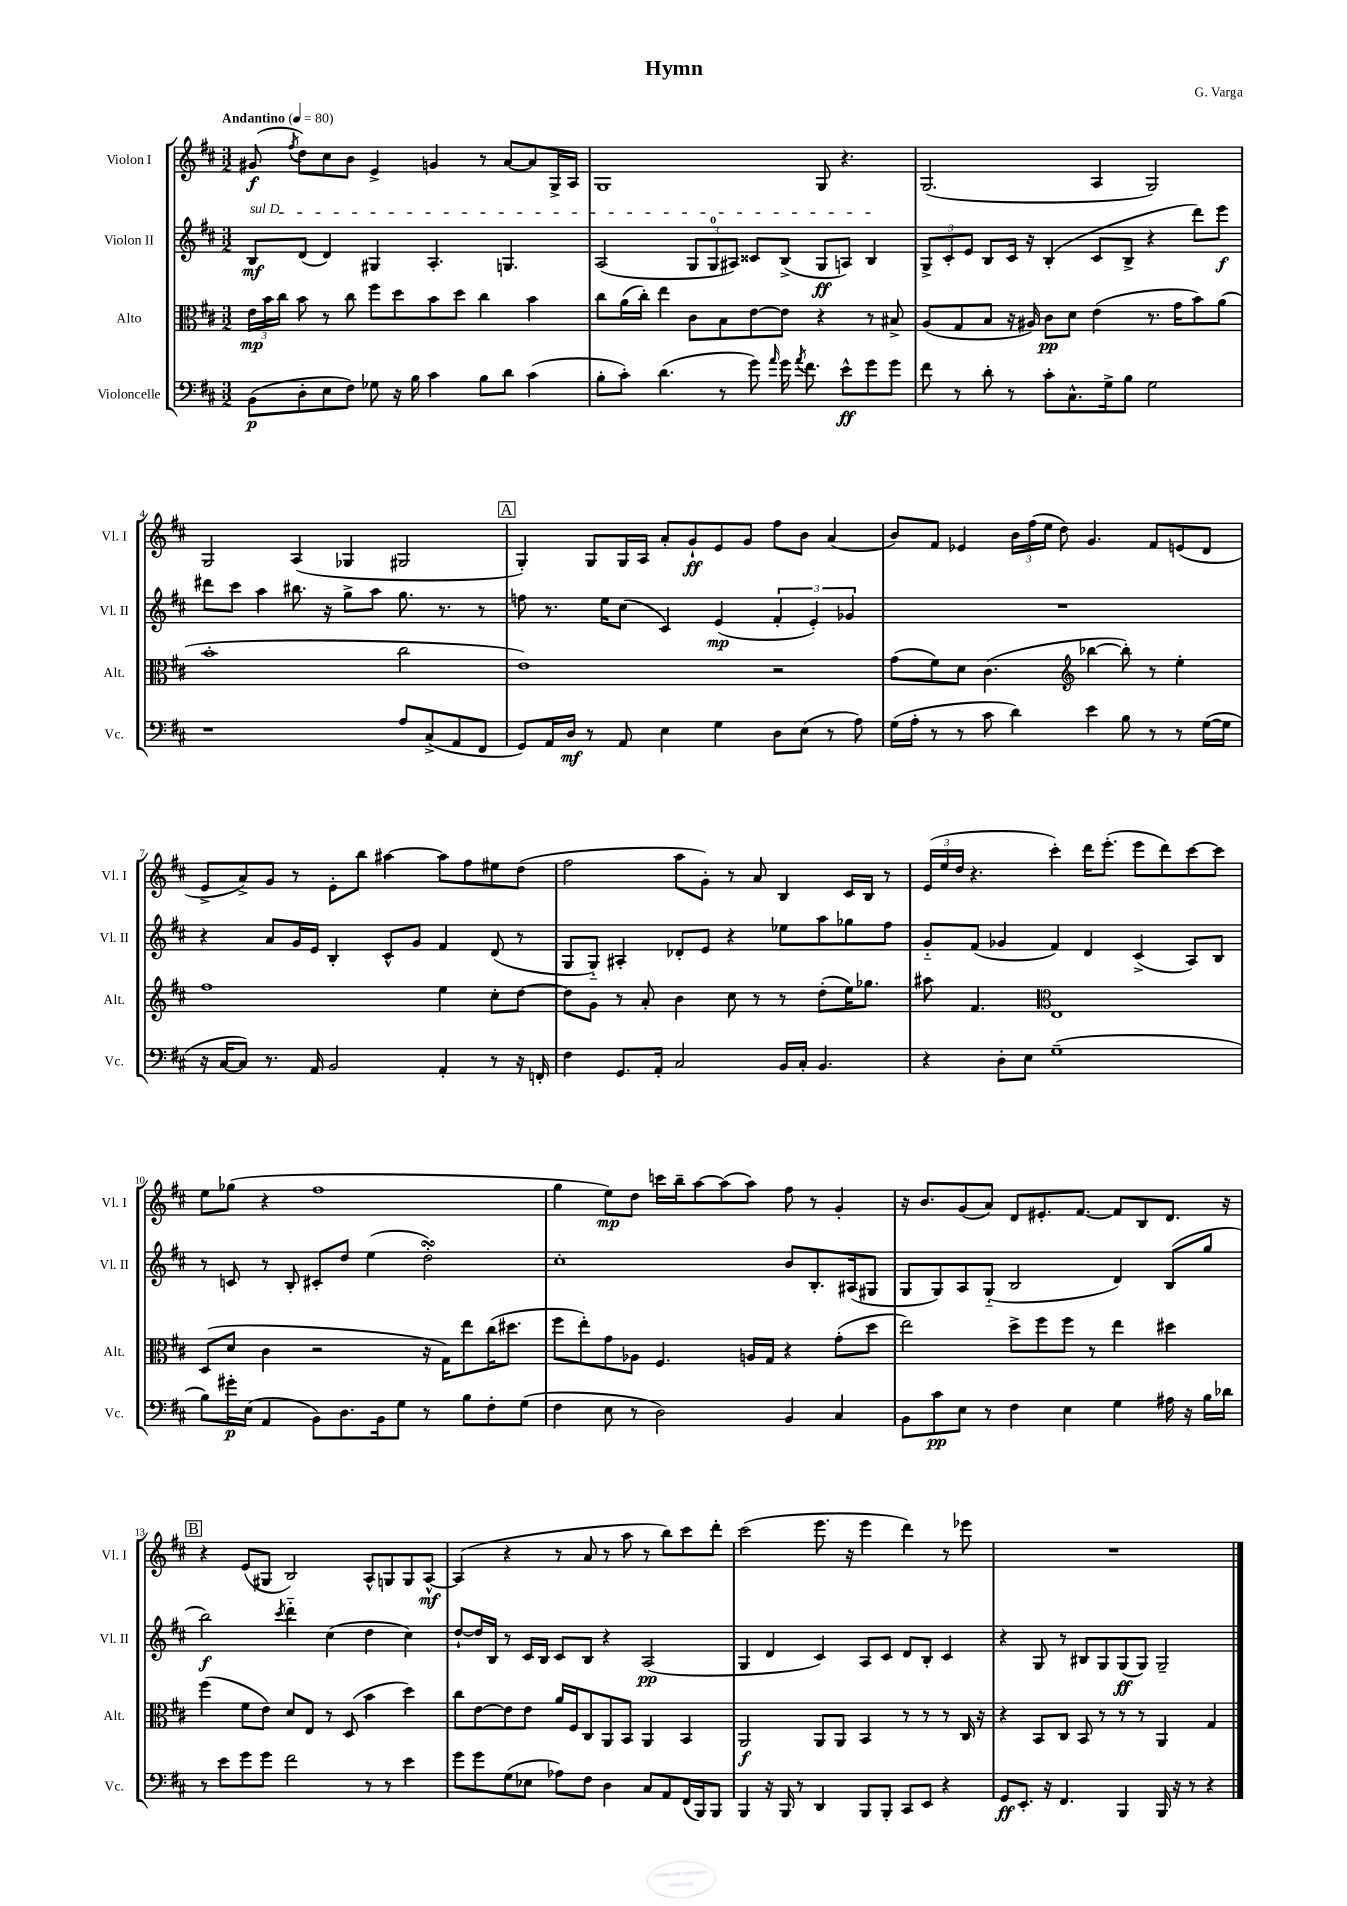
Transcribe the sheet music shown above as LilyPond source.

\header { title = "Hymn" composer = "G. Varga" }
<<
\new StaffGroup <<
\new Staff = "s0" \with { instrumentName = "Violon I" shortInstrumentName = "Vl. I" } {
    \clef treble \key d \major \numericTimeSignature \time 3/2 \tempo "Andantino" 4 = 80
    \autoBeamOff gis'8\f( \acciaccatura { fis''8 } d''8[) cis''8 b'8] e'4-> g'4 r8 a'8[~ a'8 g16-> a16] |
    g1 g8 r4. |
    g2.( a4 g2) |
    g2 a4( ges4 gis2 |
    \mark \markup { \box "A" } g4-.) g8[ g16 a16] a'8[-. g'8-!\ff e'8 g'8] fis''8[ b'8] a'4( |
    b'8[) fis'8] ees'4 \tuplet 3/2 { b'16[ fis''16( e''16] } d''8) g'4. fis'8[ e'8( d'8] |
    e'8[-> a'8->) g'8] r8 e'8[-. b''8] ais''4~ ais''8[ fis''8 eis''8 d''8]( |
    fis''2 a''8[ g'8]-.) r8 a'8 b4 cis'16[ b16] r8 |
    \tuplet 3/2 { e'16[( e''16 d''16] } r4. cis'''4-.) d'''16[ e'''8.]-.( e'''8[ d'''8) cis'''8~ cis'''8] |
    e''8[ ges''8]( r4 fis''1 |
    g''4 e''8[\mp) d''8] c'''16[ b''16-- a''8~ a''8( a''8]) fis''8 r8 g'4-. |
    r16 b'8.[ g'8( a'8]) d'8[ eis'8.-. fis'8.]~ fis'8[ b8 d'8.] r16 |
    \mark \markup { \box "B" } r4 e'8[( gis8] b2) a8[-^ g8 g8 a8]~-^\mf |
    a4( r4 r8 a'8 r8 a''8 r8 b''8[) cis'''8 d'''8]-. |
    cis'''2( e'''8. r16 e'''4 d'''4) r8 ees'''8 |
    R1. \bar "|." |
}
\new Staff = "s1" \with { instrumentName = "Violon II" shortInstrumentName = "Vl. II" } {
    \clef treble \key d \major \numericTimeSignature \time 3/2
    \autoBeamOff \once \override TextSpanner.bound-details.left.text = \markup { \italic "sul D" } b8[\mf\startTextSpan d'8]( d'4) gis4 a4.-. g4. |
    a2( \tuplet 3/2 { g8[ g8-0 ais8]) } cisis'8[ b8]->( g8[\ff a8]) b4\stopTextSpan |
    \tuplet 3/2 { g8[-> cis'8-. e'8] } b8[ cis'16] r16 b4-.( cis'8[ b8]-> r4 d'''8[) e'''8]\f |
    dis'''8[ cis'''8] a''4 bis''8. r16 g''8[-> a''8] g''8. r8. r8 |
    \mark \markup { \box "A" } f''8 r8. e''16[ cis''8]( cis'4) e'4\mp( \tuplet 3/2 { fis'4-. e'4-.) ges'4 } |
    R1. |
    r4 a'8[ g'16 e'16] b4-. cis'8[-^ g'8] fis'4 d'8( r8 |
    g8[ g8]-_) ais4-. des'8[-. e'8] r4 ees''8[ a''8 ges''8 fis''8] |
    g'8[-_ fis'8]( ges'4 fis'4) d'4 cis'4->( a8[) b8] |
    r8 c'8 r8 b8-. cis'8[-. d''8] e''4( d''2-.\turn) |
    cis''1-. b'8[ b8.-. ais16( gis8] |
    g8[ g8) a8 g8]-_( b2 d'4) b8[( g''8] |
    \mark \markup { \box "B" } b''2\f) \acciaccatura { cis'''8 } d'''4-_ cis''4( d''4 cis''4) |
    d''8[~-! d''16 b16] r8 cis'16[ b16] cis'8[ b8] r4 a2\pp( |
    g4 d'4 cis'4) a8[ cis'8] d'8[ b8]-. cis'4 |
    r4 g8 r8 bis8[ g8 g8\ff( g8]) g2-- \bar "|." |
}
\new Staff = "s2" \with { instrumentName = "Alto" shortInstrumentName = "Alt." } {
    \clef alto \key d \major \numericTimeSignature \time 3/2
    \autoBeamOff \tuplet 3/2 { e'16[\mp b'16 cis''16] } b'8 r8 cis''8 fis''8[ d''8 b'8 d''8] cis''4 b'4 |
    cis''8[ a'16( cis''16]-.) e''4 cis'8[ b8 e'8~ e'8] r4 r8 bis8-> |
    a8[( g8 b8] r16 ais16) cis'8[\pp d'8] e'4( r8. g'16[ b'8) a'8]( |
    b'1-. cis''2 |
    \mark \markup { \box "A" } e'1) r2 |
    g'8[( fis'8) d'8] cis'4.( \clef treble bes''4~ bes''8-.) r8 e''4-. |
    fis''1 e''4 cis''8[-. d''8]~ |
    d''8[ g'8] r8 a'8-. b'4 cis''8 r8 r8 d''8[-.( e''16) ges''8.] |
    ais''8 fis'4. \clef alto e1 |
    d8[( d'8] cis'4 r2 r16 g16[) e''8 cis''16( dis''8.] |
    fis''8[ e''8-.) g'8 aes8] fis4. a16[ g16] r4 g'8[-.( d''8] |
    e''2) d''8[-> fis''8 fis''8] r8 e''4 dis''4 |
    \mark \markup { \box "B" } fis''4( fis'8[ e'8]) d'8[ e8] r8 d8( b'4 d''4) |
    cis''8[ e'8~ e'8 e'8] a'16[ fis16 cis8 a,8 b,8] a,4 b,4 |
    a,2\f a,8[ a,8] b,4 r8 r8 r8 cis16 r16 |
    r4 b,8[ cis8] b,8 r8 r8 r8 a,4 g4 \bar "|." |
}
\new Staff = "s3" \with { instrumentName = "Violoncelle" shortInstrumentName = "Vc." } {
    \clef bass \key d \major \numericTimeSignature \time 3/2
    \autoBeamOff b,8[\p( d8-. e8 fis8]) ges8 r16 b16 cis'4 b8[ d'8] cis'4( |
    b8[-. cis'8]-.) d'4.( r8 g'8) \grace { a'16 } g'16 \acciaccatura { a'8 } fis'8. e'8[-^\ff g'8 g'8] |
    fis'8 r8 d'8-. r8 cis'8[-. cis8.-^ g16-> b8] g2 |
    r1 a8[ cis8->( a,8 fis,8] |
    \mark \markup { \box "A" } g,8[) a,16 d16]\mf r8 a,8 e4 g4 d8[ e8]( r8 a8) |
    g16[( a16]-. r8 r8 cis'8 d'4) e'4 b8 r8 r8 g16[~( g16] |
    r16 cis16[~ cis8]) r8. a,16 b,2 a,4-. r8 r16 f,16-. |
    fis4 g,8.[ a,16]-. cis2 b,16[ cis16]-. b,4. |
    r4 d8[-. e8] g1--( |
    b8[) gis'16-.\p e16]( a,4 b,8[) d8. b,16 g8] r8 b8[ fis8-. g8]( |
    fis4 e8 r8 d2) b,4 cis4 |
    b,8[ cis'8\pp e8] r8 fis4 e4 g4 ais16 r16 b16[ des'16] |
    \mark \markup { \box "B" } r8 e'8[ g'8 g'8] fis'2 r8 r8 e'4 |
    g'8[ g'8 g8( ees8] aes8[) fis8] d4 cis8[ a,8 fis,16( b,,16) b,,8] |
    b,,4 r16 b,,16 r8 d,4 b,,8[ b,,8]-. cis,8[ e,8] r4 |
    g,8[\ff e,8.]-. r16 fis,4. b,,4 b,,16 r16 r8 r4 \bar "|." |
}
>>
>>
